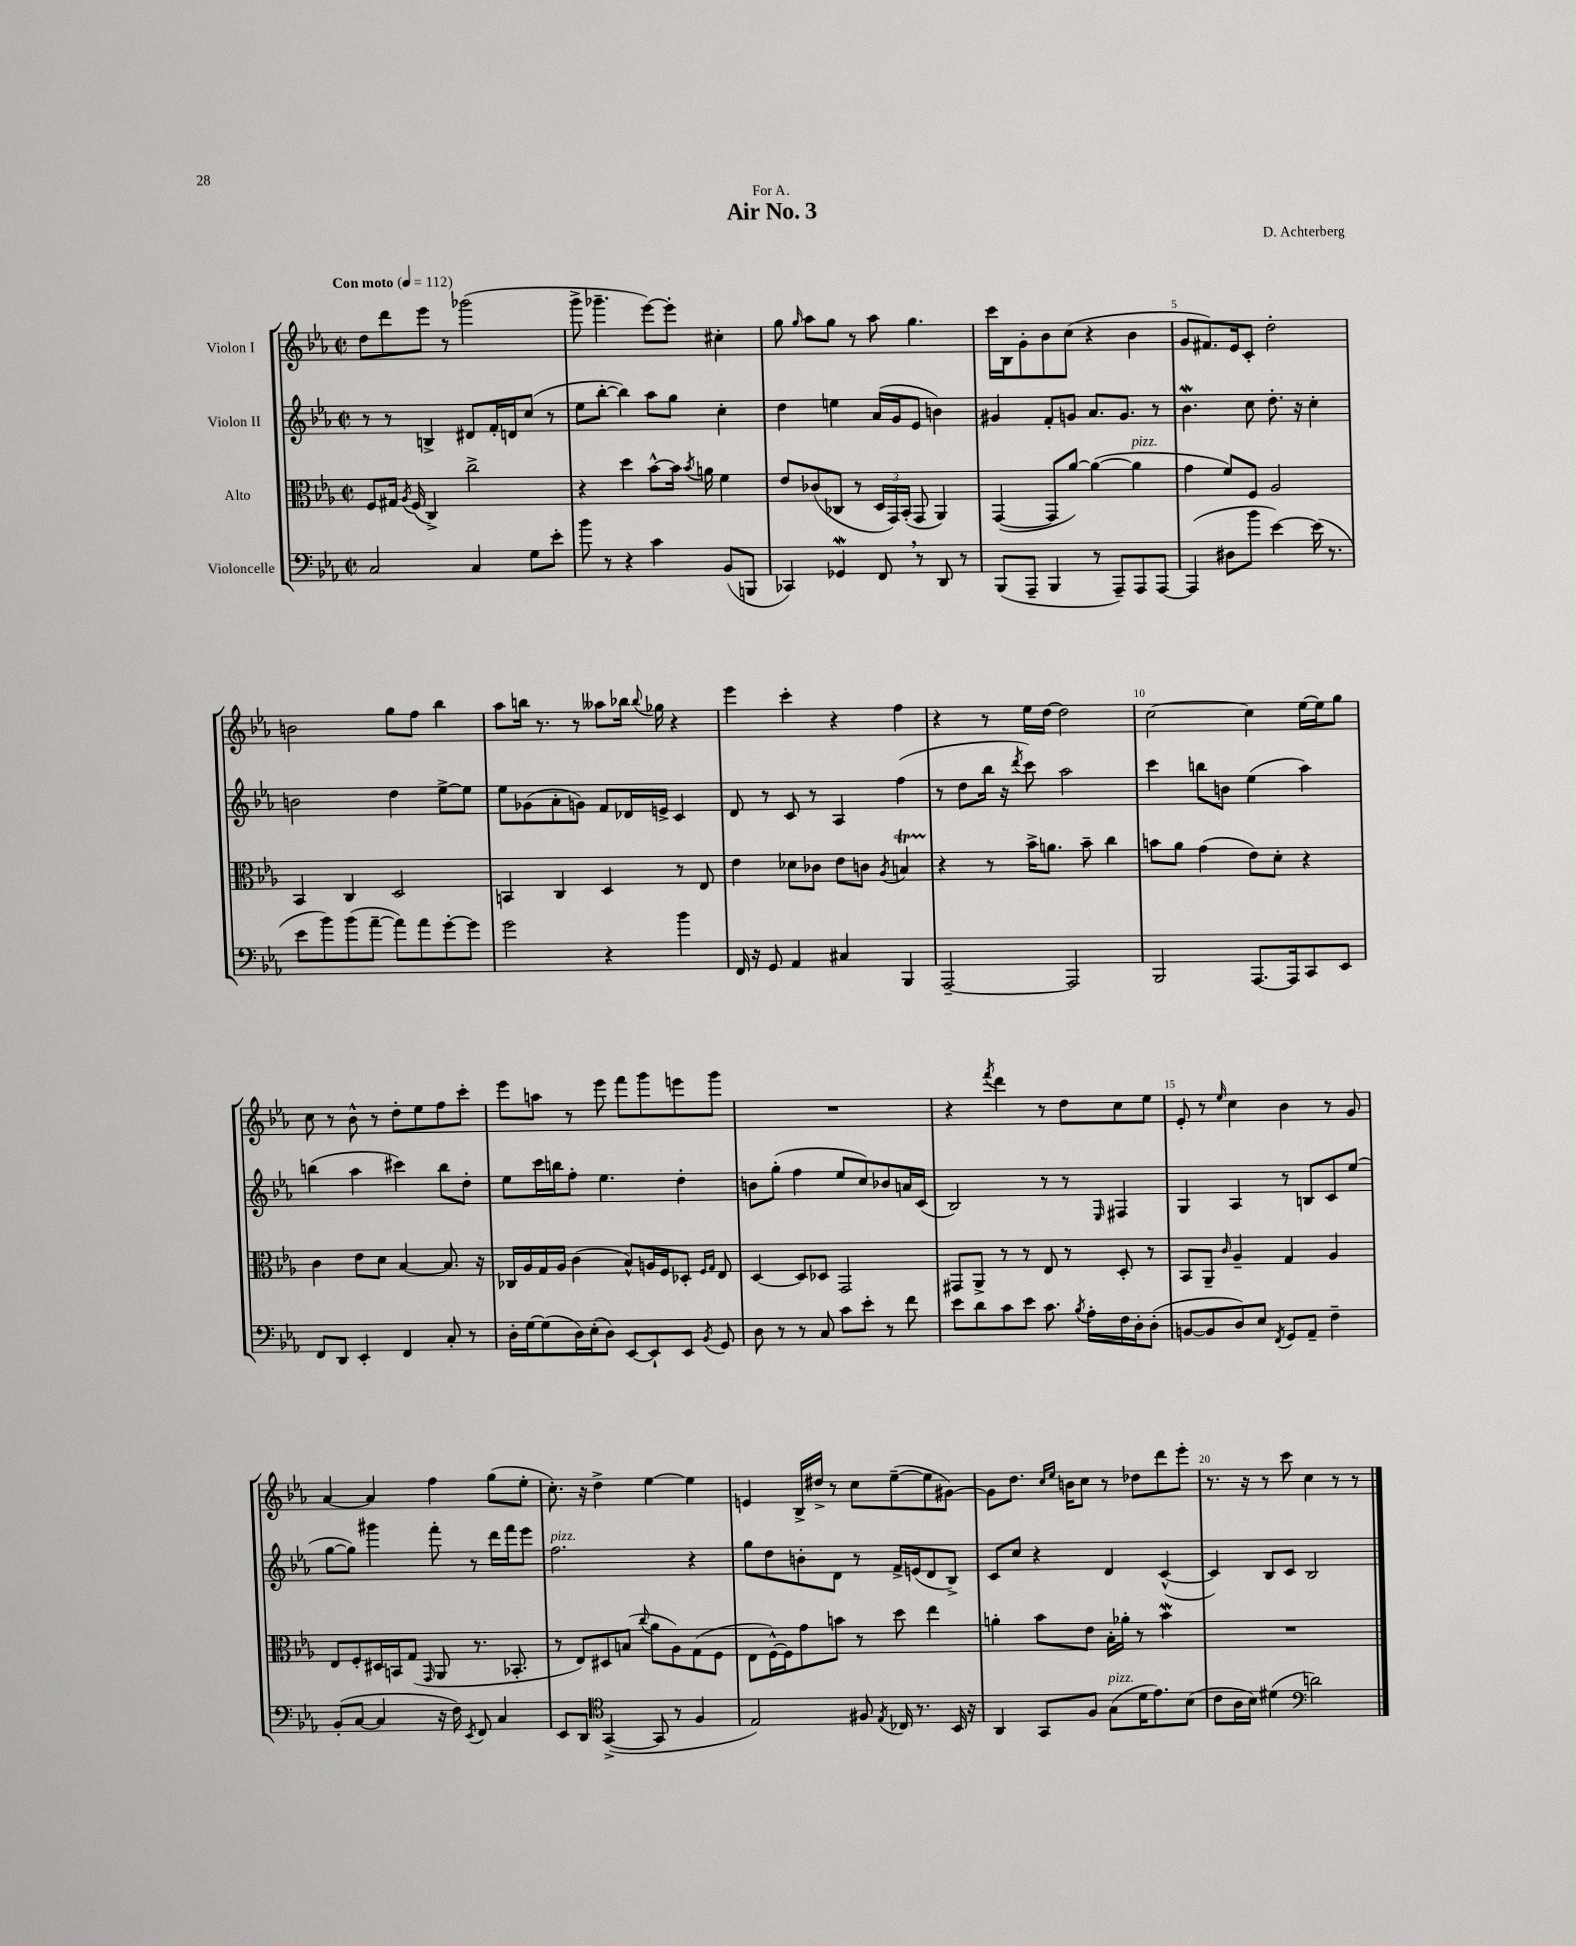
\header { title = "Air No. 3" composer = "D. Achterberg" dedication = "For A." }
<<
\new StaffGroup <<
\new Staff = "s0" \with { instrumentName = "Violon I" } {
    \clef treble \key ees \major \defaultTimeSignature \time 2/2 \tempo "Con moto" 4 = 112
    \autoBeamOff d''8[ d'''8 ees'''8] r8 ges'''2( |
    g'''8-> ges'''4.-- ees'''8[~) ees'''8]-. cis''4-. |
    g''8 \grace { g''16 } aes''8[ g''8] r8 aes''8 g''4. |
    c'''16[ bes16 g'8-. bes'8 c''8]( r4 bes'4 |
    g'8[ fis'8.) ees'16 c'8]-. d''2-. |
    b'2 g''8[ f''8] bes''4 |
    aes''8[ b''16] r8. r8 aeses''8[ bes''16] \appoggiatura { bes''8 } ges''16 r4 |
    ees'''4 c'''4-. r4 f''4 |
    r4 r8 ees''16[ d''16]~ d''2 |
    c''2~ c''4 ees''16[~ ees''16 g''8] |
    c''8 r8 bes'8-^ r8 d''8[-. ees''8 f''8 c'''8]-. |
    ees'''8[ a''8] r8 ees'''8 f'''8[ g'''8 e'''8 g'''8] |
    R1 |
    r4 \acciaccatura { f'''8 } d'''4 r8 d''8[ c''8 ees''8] |
    ees'8-. r8 \grace { ees''16 } c''4 bes'4 r8 g'8 |
    aes'4~ aes'4 f''4 g''8[( ees''8]-. |
    c''8.-.) r16 d''4-> ees''4~ ees''4 |
    e'4 bes16[-> dis''16]-> r8 c''8[ ees''8~--( ees''8 gis'8]~) |
    gis'8[ d''8.] \grace { c''16[ ees''16] } b'16[ c''8] r8 des''8[ d'''8 ees'''8]-. |
    r8. r16 r8 c'''8 c''4 r8 r8 \bar "|." |
}
\new Staff = "s1" \with { instrumentName = "Violon II" } {
    \clef treble \key ees \major \defaultTimeSignature \time 2/2
    \autoBeamOff r8 r8 b4-> dis'8[ f'16-. d'16 c''8]( r8 |
    ees''8[ bes''8]~-. bes''4) aes''8[ g''8] c''4-. |
    d''4 e''4 aes'16[( g'16 ees'8] b'4) |
    gis'4 f'8[-. g'8] aes'8.[ g'8.] r8 |
    bes'4.\mordent c''8 d''8.-. r16 c''4-. |
    b'2 d''4 ees''8[~-> ees''8] |
    ees''8[ ges'8( aes'8-. g'8]) f'8[ des'16 e'16]-> c'4 |
    d'8 r8 c'8 r8 aes4 f''4( |
    r8 d''8[ bes''16] r16 \acciaccatura { d'''8 } c'''8) aes''2 |
    c'''4 b''8[ b'8] ees''4( aes''4) |
    b''4( aes''4 cis'''4) b''8[ d''8]-. |
    ees''8[ c'''16 b''16 f''8]-. ees''4. d''4-. |
    b'8[ g''8]-.( f''4 ees''8[ c''8) bes'8 a'16 c'16]( |
    bes2) r8 r8 \grace { ees16 } fis4 |
    g4 aes4 r8 b8[ c'8 ees''8]( |
    g''8[~ g''8]) gis'''4 f'''8-. r8 d'''16[ f'''16 ees'''8] |
    f''2.^\markup { \italic "pizz." } r4 |
    g''8[ d''8 b'8-. d'8] r8 f'16[-> e'16( d'8 bes8]->) |
    c'8[ c''8] r4 d'4 c'4~-^( |
    c'4) bes8[ c'8] bes2 \bar "|." |
}
\new Staff = "s2" \with { instrumentName = "Alto" } {
    \clef alto \key ees \major \defaultTimeSignature \time 2/2
    \autoBeamOff f8[ gis16] \acciaccatura { aes8 } f16( c4->) c''2-> |
    r4 d''4 bes'8[~-^ bes'16] \acciaccatura { bes'8 } a'16 f'4 |
    ees'8[ ces'8( ces8] r8 \tuplet 3/2 { d16[ g,16) bes,16]-.( } g,8 aes,4) |
    g,4~( g,8[ aes'8]~) aes'4~( aes'4^\markup { \italic "pizz." } |
    g'4 f'8[) f8] aes2 |
    bes,4 c4 d2 |
    b,4 c4 d4 r8 ees8 |
    ees'4 des'8[ ces'8] ees'8[ c'8] \acciaccatura { aes8 } b4\startTrillSpan |
    r4\stopTrillSpan r8 bes'16[-> a'8.] bes'8-- c''4 |
    b'8[ aes'8] g'4( ees'8[) d'8]-. r4 |
    c'4 ees'8[ d'8] bes4~ bes8. r16 |
    ces16[ aes16 g16 aes16] c'4( bes8[-^) a16 f16 des8]-. \grace { f16[ g16] } ees8 |
    d4~ d8[ des8] g,2 |
    gis,8[ aes,8]-> r8 r8 ees8 r8 d8-. r8 |
    bes,8[ aes,8]-- \grace { c'16 } aes4-- g4 aes4 |
    ees8[ f8-. dis16 b,16 g8]( \grace { g,16 } aes,8 r8. bes,8.-. |
    r8 ees8[) dis8 b8]( \appoggiatura { c''8 } aes'8[ aes8) g8( f8] |
    ees8[ f16~-^) f16 g'8 b'8] r8 d''8 ees''4 |
    a'4-. bes'8[ ees'8] bes16[-. aes'16]-. r8 bes'4\mordent |
    R1 \bar "|." |
}
\new Staff = "s3" \with { instrumentName = "Violoncelle" } {
    \clef bass \key ees \major \defaultTimeSignature \time 2/2
    \autoBeamOff c2 c4 g8[ ees'8]-. |
    bes'8 r8 r4 c'4 bes,8[( b,,8] |
    ces,4) ges,4\mordent f,8 \breathe r8 d,8 r8 |
    bes,,8[( aes,,8]-- bes,,4 r8 aes,,8[--) aes,,8 aes,,8]~ |
    aes,,4( dis8[ bes'8] ees'4~) ees'16( r8. |
    ees'8[ bes'8) bes'8( aes'8]~-- aes'8[) aes'8 g'8~-. g'8] |
    g'2 r4 bes'4 |
    f,16 r16 g,8 aes,4 cis4 bes,,4 |
    aes,,2~-- aes,,2 |
    bes,,2 aes,,8.[~ aes,,16 c,8 ees,8] |
    f,8[ d,8] ees,4-. f,4 c8-. r8 |
    d16[-. g16~ g8( d16) ees16-.( d8]) ees,8[~ ees,8-! ees,8] \acciaccatura { bes,8 } g,8 |
    d8 r8 r8 c8 c'8[ ees'8]-. r8 f'8 |
    ees'8[ d'8 c'8 ees'8] c'8. \acciaccatura { bes8 } aes16[-. f16 d16-. d8]-.( |
    b,8[~ b,8 d8) ees8] \acciaccatura { f,8 } g,8[ aes,8]-- f4-- |
    bes,8[-.( c8]~ c4 r16 f16) \acciaccatura { ees,8 } f,8 c4 |
    ees,8[ d,8] \clef tenor g,4~->( g,8 r8 f4 |
    ees2) fis8 \acciaccatura { ees8 } ces16 r8. bes,16 r16 |
    aes,4 g,8[ f8] g8[^\markup { \italic "pizz." }( d'16 ees'8.) bes8]( |
    c'8[ aes16 bes16]) dis'4( \clef bass d'2) \bar "|." |
}
>>
>>
\layout { \context { \Score \override BarNumber.break-visibility = ##(#f #t #t) barNumberVisibility = #(every-nth-bar-number-visible 5) } }
